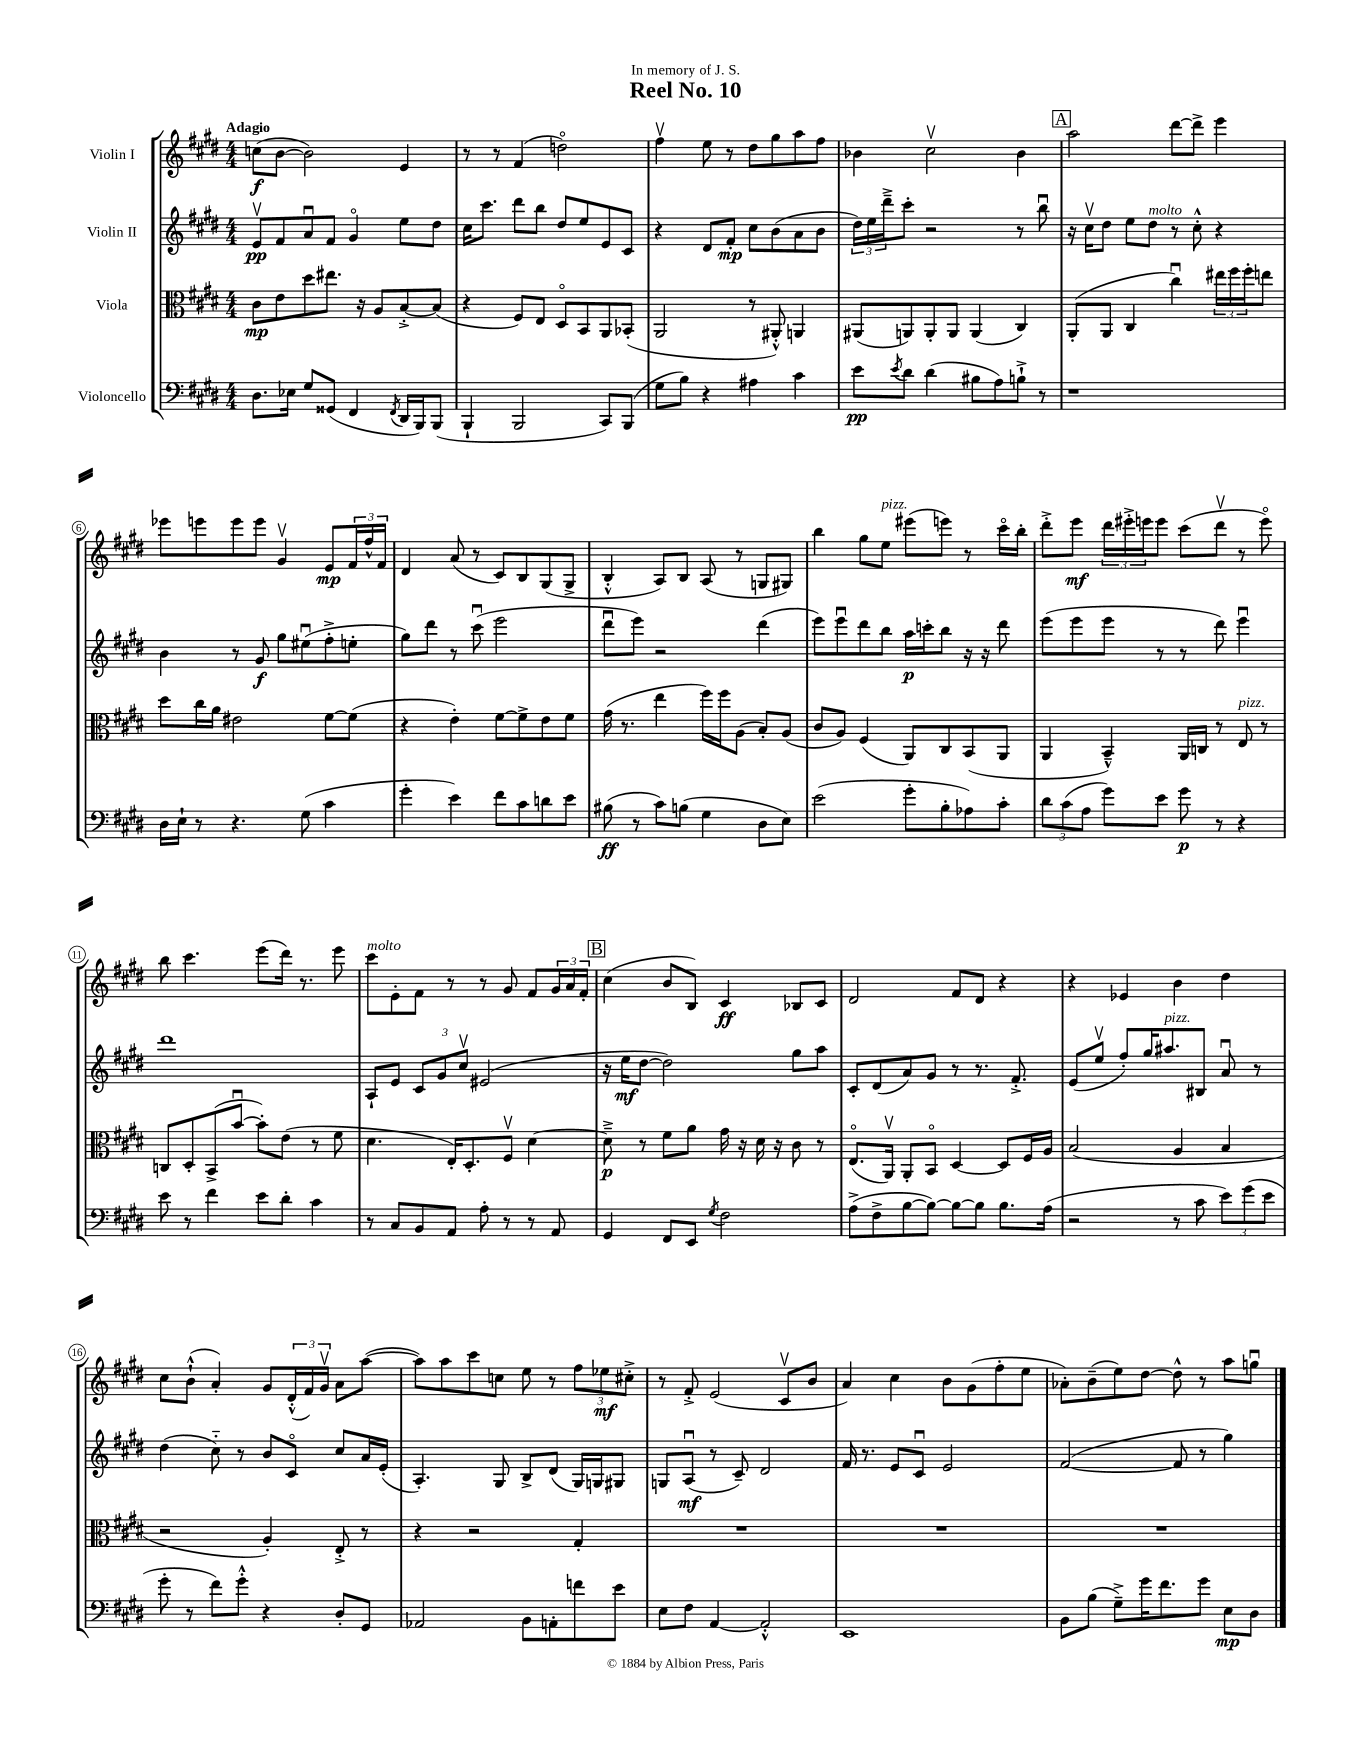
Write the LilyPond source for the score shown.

\header { title = "Reel No. 10" dedication = "In memory of J. S." }
<<
\new StaffGroup <<
\new Staff = "s0" \with { instrumentName = "Violin I" } {
    \clef treble \key e \major \numericTimeSignature \time 4/4 \tempo "Adagio"
    c''8\f( b'8~ b'2) e'4 |
    r8 r8 fis'4( d''2\flageolet) |
    fis''4\upbow e''8 r8 dis''8 gis''8 a''8 fis''8 |
    bes'4 cis''2\upbow bes'4 |
    \mark \markup { \box "A" } a''2 dis'''8~ dis'''8-> e'''4 |
    ees'''8 e'''8 e'''8 e'''8 gis'4\upbow e'8\mp \tuplet 3/2 { fis'16 fis''16-^ fis'16 } |
    dis'4 a'8( r8 cis'8) b8 gis8( gis8-> |
    b4-.-^ a8) b8 a8( r8 g8 gis8) |
    b''4 gis''8 e''8^\markup { \italic "pizz." } eis'''8( e'''8) r8 cis'''16\flageolet b''16-. |
    dis'''8-.-> e'''8\mf \tuplet 3/2 { dis'''16 eis'''16-.-> e'''16 } e'''8 cis'''8( dis'''8\upbow r8 e'''8\flageolet) |
    b''8 cis'''4. e'''8( dis'''16) r8. e'''8 |
    cis'''8^\markup { \italic "molto" } e'8-. fis'8 r8 r8 gis'8 fis'8 \tuplet 3/2 { gis'16 a'16 fis'16-. } |
    \mark \markup { \box "B" } cis''4( b'8 b8) cis'4\ff bes8 cis'8 |
    dis'2 fis'8 dis'8 r4 |
    r4 ees'4 b'4 dis''4 |
    cis''8 b'8-!-^( a'4-.) gis'8 \tuplet 3/2 { dis'16-.-^( fis'16) gis'16\upbow } a'8 a''8~( |
    a''8) a''8 cis'''8 c''8 e''8 r8 \tuplet 3/2 { fis''8 ees''8\mf cis''8-.-> } |
    r8 fis'8-.-> e'2( cis'8\upbow b'8 |
    a'4) cis''4 b'8 gis'8( fis''8-. e''8 |
    aes'8-.) b'8--( e''8) dis''8~ dis''8-^ r8 a''8 g''8\downbow \bar "|." |
}
\new Staff = "s1" \with { instrumentName = "Violin II" } {
    \clef treble \key e \major \numericTimeSignature \time 4/4
    e'8\upbow\pp fis'8 a'8\downbow fis'8 gis'4\flageolet e''8 dis''8 |
    cis''16 cis'''8. dis'''8 b''8 dis''8 e''8 e'8 cis'8 |
    r4 dis'8 fis'8-.\mp cis''8 b'8( a'8 b'8 |
    \tuplet 3/2 { dis''16) e''16 dis'''16---> } cis'''8-. r2 r8 b''8\downbow |
    \mark \markup { \box "A" } r16 cis''16\upbow dis''8 e''8 dis''8^\markup { \italic "molto" } r8 cis''8-.-^ r4 |
    b'4 r8 gis'8\f gis''8 eis''8\downbow( fis''8-.-> e''8-. |
    gis''8) dis'''8 r8 cis'''8\downbow( e'''2 |
    dis'''8\downbow e'''8) r2 dis'''4( |
    e'''8) e'''8\downbow dis'''8 b''8 a''16\p c'''16-. b''8 r16 r16 dis'''8 |
    e'''8( e'''8 e'''8 r8 r8 dis'''8) e'''4\downbow |
    dis'''1 |
    a8-! e'8 \tuplet 3/2 { cis'8 gis'8 cis''8\upbow } eis'2( |
    \mark \markup { \box "B" } r16 e''16\mf dis''8~ dis''2) gis''8 a''8 |
    cis'8-. dis'8( a'8) gis'8 r8 r8. fis'8.-.-> |
    e'8( e''8\upbow fis''8-.) gis''16 ais''8.^\markup { \italic "pizz." } bis8 a'8\downbow r8 |
    dis''4( cis''8-_) r8 b'8 cis'8\flageolet cis''8 a'16 e'16-.( |
    a4.-.) gis8 b8-> dis'8( gis16) g16 gis8 |
    g8 a8\downbow\mf( r8 cis'8--) dis'2 |
    fis'16 r8. e'8 cis'8\downbow e'2 |
    fis'2~( fis'8 r8 gis''4) \bar "|." |
}
\new Staff = "s2" \with { instrumentName = "Viola" } {
    \clef alto \key e \major \numericTimeSignature \time 4/4
    cis'8\mp e'8 dis''8 eis''8. r16 a8 b8~-.-> b8( |
    r4 fis8) e8 dis8\flageolet b,8 a,8 bes,8-.( |
    a,2 r8 ais,8-.-^) a,4 |
    ais,8( a,8) a,8-. a,8 a,4( cis4) |
    \mark \markup { \box "A" } a,8-.( a,8 cis4 cis''4\downbow) \tuplet 3/2 { eis''16 fis''16 fis''16-. } e''8 |
    dis''8 cis''16 a'16 eis'2 fis'8~ fis'8( |
    r4 e'4-.) fis'8~ fis'8-> e'8 fis'8 |
    gis'16( r8. e''4 fis''16) fis''16 a8( b8-.) a8( |
    cis'8 a8) fis4( a,8) cis8 b,8( a,8 |
    a,4 b,4---^) a,16 c16 r8 e8^\markup { \italic "pizz." } r8 |
    c8 dis8-. b,8->( b'8~\downbow b'8-.) e'8( r8 fis'8 |
    dis'4. e16-.) dis8.-. fis8\upbow dis'4~ |
    \mark \markup { \box "B" } dis'8--->\p r8 fis'8 a'8 gis'16 r16 dis'16 r16 cis'8 r8 |
    e8.\flageolet( a,16\upbow) a,8-. b,8\flageolet dis4~ dis8 fis16 a16 |
    b2( a4 b4 |
    r2 a4-.) e8-.-> r8 |
    r4 r2 gis4-. |
    R1 |
    R1 |
    R1 \bar "|." |
}
\new Staff = "s3" \with { instrumentName = "Violoncello" } {
    \clef bass \key e \major \numericTimeSignature \time 4/4
    dis8. ees16 gis8 gisis,8( fis,4 \acciaccatura { fis,8 } dis,16 b,,16) b,,8( |
    b,,4-! b,,2 cis,8) b,,8( |
    gis8 b8) r4 ais4 cis'4 |
    e'8\pp \acciaccatura { e'8 } dis'8 dis'4( bis8 a8) b8-!-> r8 |
    \mark \markup { \box "A" } r1 |
    dis16 e16-! r8 r4. gis8( cis'4 |
    gis'4-. e'4) fis'8 cis'8 d'8 e'8 |
    bis8\ff( r8 cis'8) b8( gis4 dis8 e8) |
    e'2( gis'8-. b8-. aes8) cis'8-. |
    \tuplet 3/2 { dis'8 cis'8( a8 } gis'8) e'8 gis'8\p r8 r4 |
    e'8 r8 fis'4 e'8 dis'8-. cis'4 |
    r8 cis8 b,8 a,8 a8-. r8 r8 a,8 |
    \mark \markup { \box "B" } gis,4 fis,8 e,8 \acciaccatura { gis8 } fis2 |
    a8->( fis8-> b8~ b8~) b8~ b8 b8. a16( |
    r2 r8 cis'8 \tuplet 3/2 { e'8) gis'8( e'8 } |
    gis'8-. r8 fis'8) gis'8-.-^ r4 dis8-. gis,8 |
    aes,2 b,8 a,8-. f'8 e'8 |
    e8 fis8 a,4~ a,2-.-^ |
    e,1 |
    b,8 b8( gis8--->) gis'16 fis'8. gis'8 e8\mp dis8 \bar "|." |
}
>>
>>
\layout { \context { \Score \override BarNumber.stencil = #(make-stencil-circler 0.1 0.3 ly:text-interface::print) } }
